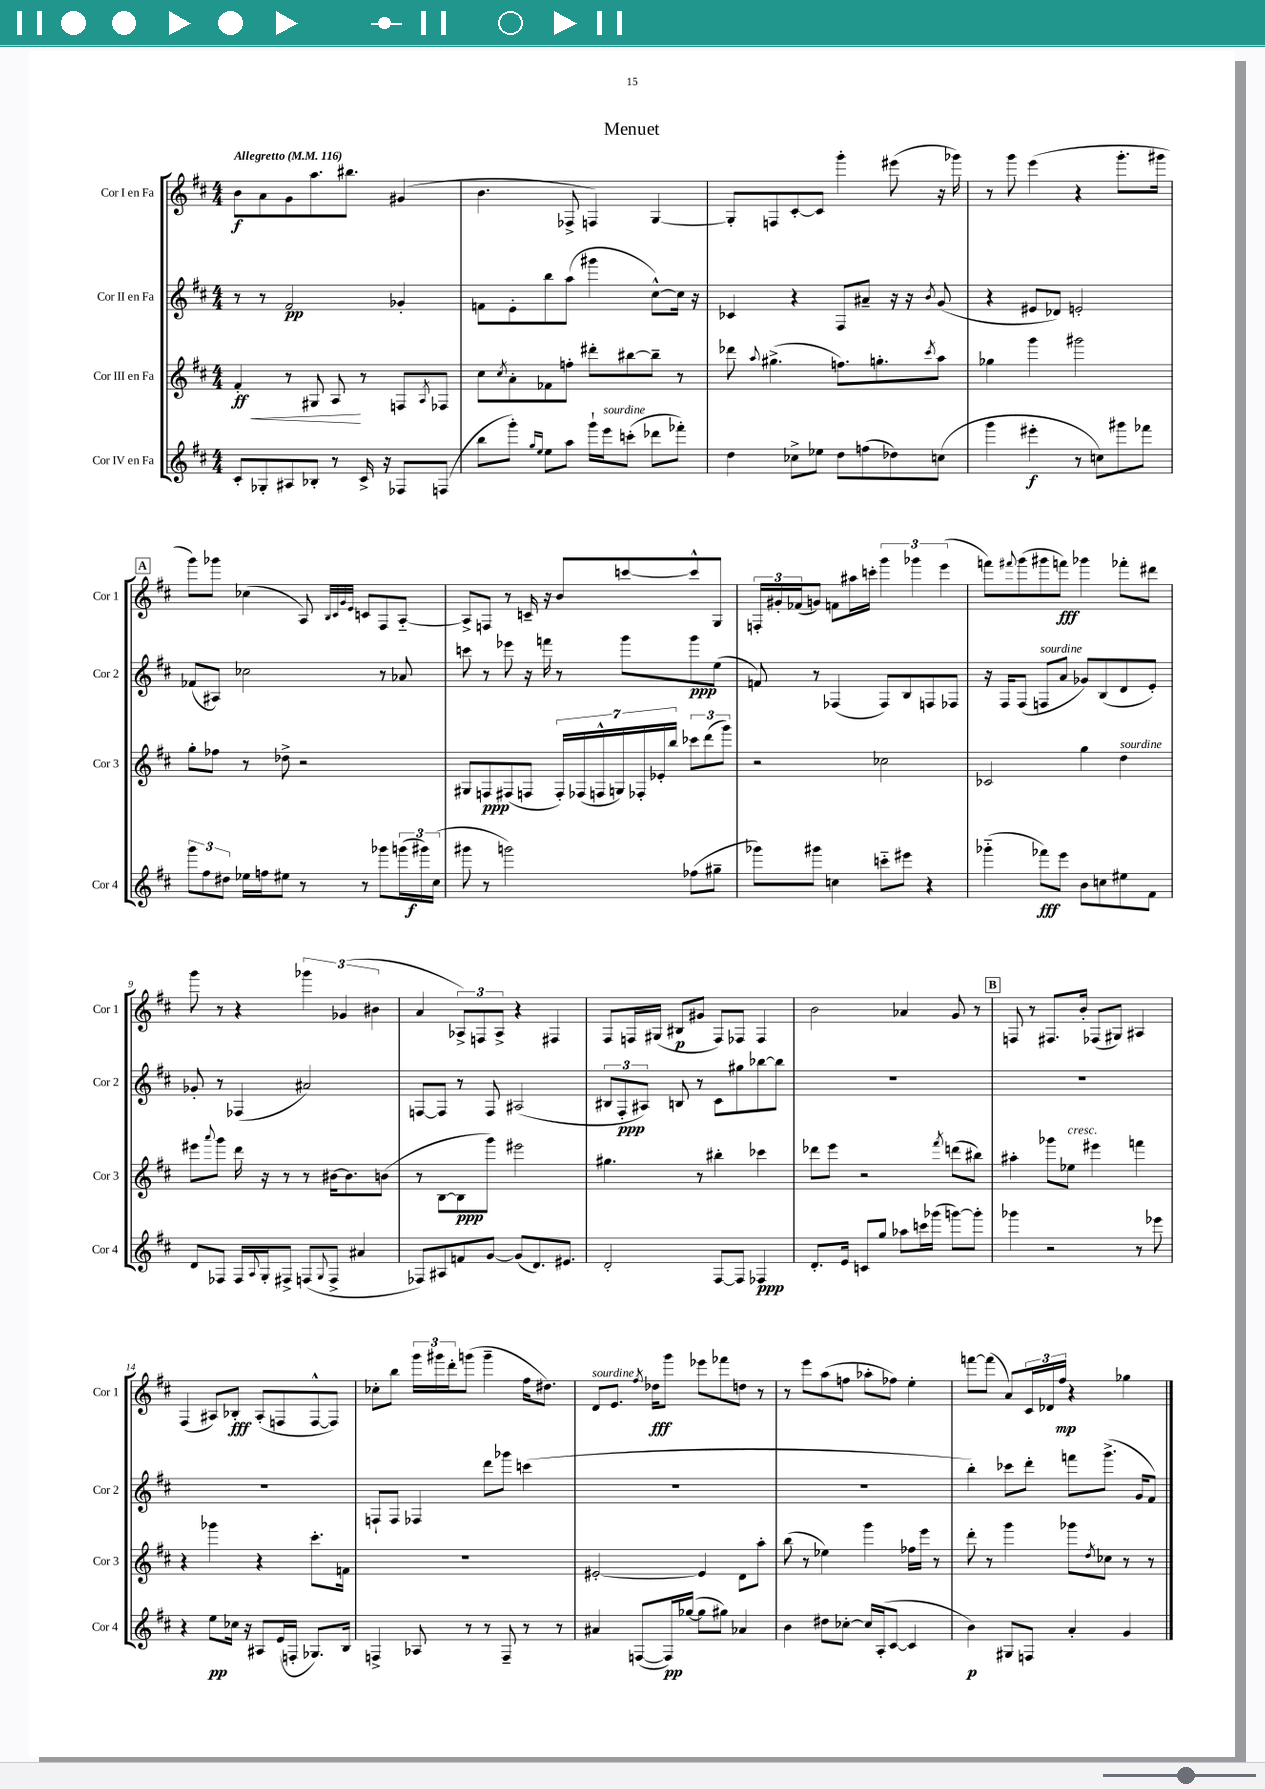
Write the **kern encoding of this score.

**kern	**kern	**kern	**kern
*staff4	*staff3	*staff2	*staff1
*clefG2	*clefG2	*clefG2	*clefG2
*k[f#c#]	*k[f#c#]	*k[f#c#]	*k[f#c#]
*M4/4	*M4/4	*M4/4	*M4/4
*MM116	*MM116	*MM116	*MM116
8c#'/L	4f#'/	8r	8b\L
8G-'/	.	8r	8a\
8A#/	8r	2f#/	8g\
8B-'/J	8G#/	.	8.aa\
8r	8A/	.	.
.	.	.	8.bb#\J
16c#^/	8r	.	.
16r	.	.	.
8F-/L	8F/L	4g-'/	(4g#/
.	8qA/	.	.
(8F/J	8F-/J	.	.
=	=	=	=
8bb\L	8cc#\L	8f\L	4.b\
.	8qcc#/	.	.
8ggg'\J)	8a'\	8e'\	.
16qqgg/LL	.	.	.
16qqee/JJ	.	.	.
8ee\L	8f-\	8bb\	.
8aa\J	8ff'\J	(8aa\J	8F-^/
16ggg`\LL	8ddd#'\L	4ggg#\	4F/)
16eee\J	.	.	.
(8ccc'\J	[8bb#\	.	.
8ddd-\L	8bb#~\]J	[8cc#^^\L)	[4G/
8fff-'\J)	8r	16cc#\]Jk	.
.	.	16r	.
=	=	=	=
4dd\	8ddd-\	4c-/	8G'/]L
.	8qqaa/	.	.
.	(4.gg#^\	.	8F/
8cc-^\L	.	4r	[8c#'/
8ee-\J	.	.	8c#/]J
8dd\L	8.ff\L)	8F#/L	4ggg'\
(8ff\	.	8a#~/J	.
.	8.gg'\	.	.
8dd-\)	.	16r	(8eee#\
.	.	16r	.
.	8qccc#/	8qb/	.
(8cc\J	8aa\J	(8g/	16r
.	.	.	16ggg-\)
=	=	=	=
4ggg\	4gg-\	4r	8r
.	.	.	8ggg\
4eee#'\	4ggg\	8e#/L	(4eee\
.	.	8d-/J)	.
8r	2ggg#\	2e'/	4r
8cc\L)	.	.	.
8ggg#\	.	.	8.ggg'\L
8fff-\J	.	.	.
.	.	.	16ggg#\Jk
=	=	=	=
12ggg\L	8gg'\L	(8f-/L	8ggg\L)
12ff#\	.	.	.
.	8ff-\J	8A#/J)	8ggg-\J
12dd#\J	.	.	.
16ee-\LL	8r	2cc-\	(4cc-\
16ff\J	.	.	.
8ee#\J	8dd-^\	.	.
8r	2r	.	8A/)
.	.	.	32qqB/LLL
.	.	.	32qqc#/
.	.	.	32qqg/
.	.	.	32qqe/JJJ
8r	.	.	8c/L
8ggg-\L	.	8r	8F#/
(24ggg\L	.	8a-/	[8A'~/J
24ggg#\)	.	.	.
(24cc#\JJ	.	.	.
=	=	=	=
8ggg#\	8G#/L	8ccc\	8A^/]L
8r	8F/	8r	8F/J
2ggg\)	(8F#/	8eee-\	8r
.	8F/J	16r	16c~/
.	.	16fff\	16r
.	28F'/LL)	8r	8b/L
.	(28F-/	.	.
.	28F^^/	.	.
.	28G/)	.	.
.	.	8ggg\L	[8ccc/
.	28F-'/	.	.
.	28e-'/	.	.
.	28bb/JJ	.	.
(8ff-\L	12ccc-\L	8ggg\	8ccc^^/]
.	(12ddd\	.	.
8gg#~\J	.	(8ee\J	8G/J
.	12ggg\J)	.	.
=	=	=	=
8ggg-\L)	2r	8f/)	24F'/LL
.	.	.	24g#'/
.	.	.	(24f-/J
8ggg#\J	.	8r	8g/J)
4cc\	.	(4F-/	8f\L
.	.	.	16aa#\L
.	.	.	16ccc'\JJ
8ccc'~\L	2cc-\	8F-/L)	6ggg\
8eee#\J	.	8B/	.
.	.	.	6ggg-\
4r	.	8F/	.
.	.	.	(6eee\
.	.	8F-/J	.
=	=	=	=
(4ggg-'~\	2c-/	16r	8fff\L)
.	.	16F#/LK	.
.	.	.	8qqfff#/
.	.	(8F#/J	(8ggg\
8fff-\L)	.	8F/L	8ggg#\
8eee\J	.	8a/J	8fff\J)
8b\L	4gg\	8g-/L)	4ggg-\
8cc\	.	(8B/	.
8ee#\	4dd\	8d/	8fff-'\L
8f#\J	.	8e'/J)	8ddd#\J
=	=	=	=
8d/L	8eee#\L	8g-'/	8ggg\
.	8qqaaa/	.	.
8F-/J	8ggg\J	8r	8r
16F-/LL	16ddd\	(4F-/	4r
8qqA/	.	.	.
16G'/J	16r	.	.
8F#^/J	8r	.	.
(8F/L	8r	2a#/)	6ggg-\
8qqG/	.	.	.
8F^/J	[16b#\LK	.	.
.	.	.	(6g-/
.	8.b#\]	.	.
4a#/	.	.	.
.	.	.	6b#\
.	(8b\J	.	.
=	=	=	=
8F-/L)	8r	[8F/L	4a/
8A#/	[8B\L	8F/]J	.
8f/	8B\]	8r	12A-^/L)
.	.	.	12F/
[8g/J	8ggg\J)	8F/	.
.	.	.	12A-^/J
(8g/]L	2eee#\	(2A#/	4r
8.d/)	.	.	.
.	.	.	4F#/
8.e#/J	.	.	.
=	=	=	=
2d'/	4.gg#\	12B#/L	8F#/L
.	.	12F#'/	.
.	.	.	16F/L
.	.	12A#/J)	.
.	.	.	(16G#/JJ
.	.	8B/	8B#/L
.	8r	8r	8g#/J
[8F#/L	4bb#'\	8c#\L	8F/L)
8F#/]J	.	8gg#\	8F-/J
4F-/	4ccc-\	[8bb-\	4F-/
.	.	8bb-\]J	.
=	=	=	=
8.d'/L	8ddd-\L	1r	2b\
.	8eee\J	.	.
16e/Jk	.	.	.
8c/L	2r	.	.
8gg/J	.	.	.
8aa-\L	.	.	4a-/
16ccc\L	.	.	.
(16ggg-\JJ	.	.	.
.	8qfff#/	.	.
[8ggg\L)	(8ddd\L	.	8g/
8ggg'\]J	8bb#\J)	.	8r
=	=	=	=
4ggg-\	4aa#'\	1r	8F/
.	.	.	8r
2r	8ggg-\L	.	8.F#/L
.	8ee-\J	.	.
.	.	.	16b'/Jk
.	4eee#\	.	(8F-/L
.	.	.	8G#/J)
8r	4fff\	.	4A#/
8eee-\	.	.	.
=	=	=	=
4r	4r	1r	(4F#/
8ee\L	4ggg-\	.	8A#/L)
16cc-\Jk	.	.	8B-'/J
16r	.	.	.
8A#/L	4r	.	(8A#'/L
(16e/L	.	.	8F/
16F'/JJ	.	.	.
8.G-/L)	8.ccc#'\L	.	[8F^^/
.	.	.	8F/]J)
16B/Jk	16f\Jk	.	.
=	=	=	=
4F^/	1r	8F`/L	8cc-'\L
.	.	8F/J	8bb\J
8A-/	.	4F-/	24ggg\LL
.	.	.	24ggg#\
.	.	.	24ddd'\J
8r	.	.	(8ggg\J
8r	.	8ddd\L	4ggg~\
8F~/	.	8ggg-\J	.
8r	.	(4ccc\	16ff#\LK
.	.	.	8.dd#\J)
8r	.	.	.
=	=	=	=
4a#/	[2e#'/	1r	8d/L
.	.	.	8.e/J
([8F/L	.	.	.
.	.	.	8qff#/
.	.	.	16dd-\LK
16F/]L)	.	.	8ggg\J
([16gg-/JJ	.	.	.
8gg-\]L	4e#/]	.	8eee-\L
8gg#\J)	.	.	8fff-\
4a-/	8d\L	.	8dd\J
.	8aa'\J	.	8r
=	=	=	=
4b\	(8bb\	1r	8r
.	8r	.	8eee\L
8dd#\L	4ee-\)	.	(8aa\
[8cc-'\J	.	.	8ff\J
16cc-/]LL	4ggg\	.	8aa-'\L
(16A'/J	.	.	.
[8c#/J	.	.	8ff-\J)
4c#/]	16ff-\LL	.	4ee'\
.	16eee\JJ	.	.
.	8r	.	.
=	=	=	=
4b\)	8ddd'\	4bb'\)	[8fff\L
.	8r	.	(8fff\]J
8G#/L	4ggg\	8ccc-\L	8a/L)
8F/J	.	8ddd'\J	24c#/L
.	.	.	24d-/
.	.	.	24ff#/JJ
4a'/	8ggg-\L	8fff\L	4r
.	8qdd/	.	.
.	8cc-\J	(8.ggg^\J	.
4g/	8r	.	4gg-\
.	.	16g/LK	.
.	8r	8f#/J)	.
==	==	==	==
*-	*-	*-	*-
